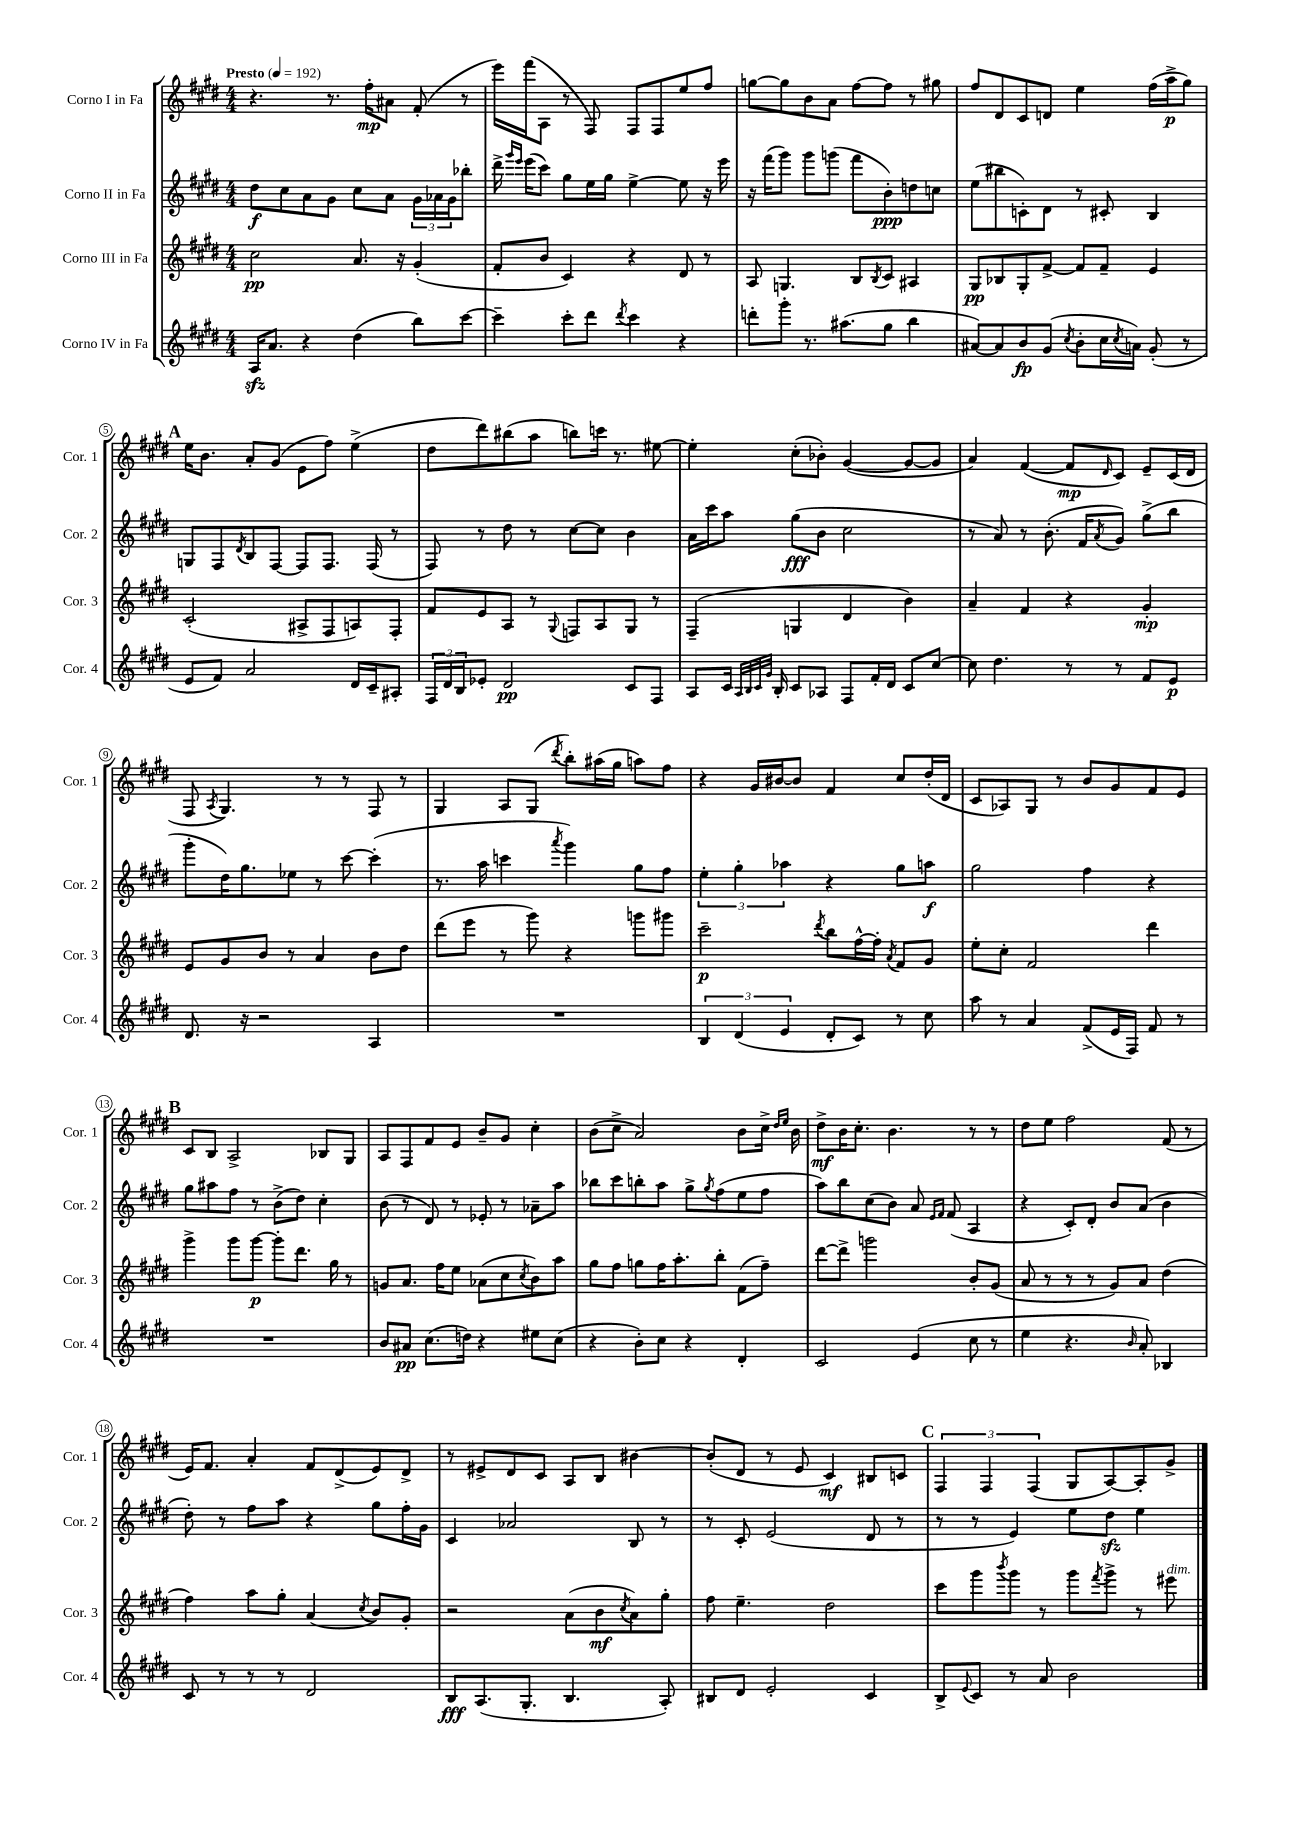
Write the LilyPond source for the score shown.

<<
\new StaffGroup <<
\new Staff = "s0" \with { instrumentName = "Corno I in Fa" shortInstrumentName = "Cor. 1" } {
    \clef treble \key e \major \numericTimeSignature \time 4/4 \tempo "Presto" 4 = 192
    r4. r8. fis''16-.\mp ais'8 fis'8-.( r8 |
    e'''16) fis'''16( a8 r8 fis8) fis8 fis8 e''8 fis''8 |
    g''8~ g''8 b'8 a'8 fis''8~ fis''8 r8 gis''8 |
    fis''8 dis'8 cis'8 d'8 e''4 fis''16( a''16->\p gis''8) |
    \mark \markup { \bold "A" } e''16 b'8. a'8-. gis'8( e'8 fis''8) e''4->( |
    dis''8 dis'''8) bis''8( a''8 b''8) c'''16 r8. eis''8~ |
    eis''4-. cis''8-.( bes'8-.) gis'4~( gis'8~ gis'8 |
    a'4) fis'4~( fis'8\mp \grace { dis'16 } cis'8) e'8-- cis'16( dis'16 |
    fis8 \acciaccatura { a8 } gis4.) r8 r8 fis8 r8 |
    gis4 a8 gis8( \acciaccatura { dis'''8 } b''8-.) ais''16( gis''16 a''8) fis''8 |
    r4 gis'16 bis'16~ bis'8 fis'4 cis''8 dis''16-.( dis'16 |
    cis'8 aes8) gis8 r8 b'8 gis'8 fis'8 e'8 |
    \mark \markup { \bold "B" } cis'8 b8 a2-> bes8 gis8 |
    a8 fis8 fis'8 e'8 b'8-- gis'8 cis''4-. |
    b'8( cis''8-> a'2) b'8 cis''16-> \grace { dis''16 e''16 } b'16 |
    dis''8->\mf b'16 cis''8.-. b'4. r8 r8 |
    dis''8 e''8 fis''2 fis'8( r8 |
    e'16) fis'8. a'4-. fis'8 dis'8->( e'8) dis'8-> |
    r8 eis'8-> dis'8 cis'8 a8 b8 bis'4~ |
    bis'8-.( dis'8 r8 e'8 cis'4\mf) bis8 c'8 |
    \mark \markup { \bold "C" } \tuplet 3/2 { fis4 fis4 fis4( } gis8 a8~) a8-. gis'8-> \bar "|." |
}
\new Staff = "s1" \with { instrumentName = "Corno II in Fa" shortInstrumentName = "Cor. 2" } {
    \clef treble \key e \major \numericTimeSignature \time 4/4
    dis''8\f cis''8 a'8 gis'8 cis''8 a'8 \tuplet 3/2 { gis'16 aes'16 gis'16 } bes''8-. |
    dis'''16-> \grace { gis'''16 e'''16 } e'''16( cis'''8) gis''8 e''16 gis''16 e''4~-> e''8 r16 e'''16 |
    r16 fis'''16( gis'''8) gis'''8 g'''8( fis'''8 b'8-.\ppp) d''8 c''8 |
    e''8( bis''8 c'8-.) dis'8 r8 cis'8-. b4 |
    \mark \markup { \bold "A" } g8 fis8 \acciaccatura { dis'8 } b8 fis8~ fis8 fis8. fis16( r8 |
    fis8) r8 dis''8 r8 cis''8~ cis''8 b'4 |
    a'16 cis'''16 a''8 gis''8\fff( b'8 cis''2 |
    r8 a'8) r8 b'8.-.( fis'16 \acciaccatura { a'8 } gis'8) gis''8->( b''8 |
    gis'''8-. dis''16) gis''8. ees''8 r8 cis'''8~ cis'''4-.( |
    r8. a''16 c'''4 \acciaccatura { a'''8 } gis'''4) gis''8 fis''8 |
    \tuplet 3/2 { e''4-. gis''4-. aes''4 } r4 gis''8 a''8\f |
    gis''2 fis''4 r4 |
    \mark \markup { \bold "B" } gis''8 ais''8 fis''8 r8 b'8->( dis''8) cis''4-. |
    b'8( r8 dis'8) r8 ees'8-. r8 aes'8-- a''8 |
    bes''8 cis'''8 b''8-. a''8 gis''8-> \acciaccatura { gis''8 } fis''8( e''8 fis''8 |
    a''8) b''8 cis''8( b'8) a'8 \grace { e'16 fis'16 } fis'8( a4 |
    r4 cis'8-.) dis'8-. b'8 a'8( b'4 |
    dis''8-.) r8 fis''8 a''8 r4 gis''8 fis''16-. gis'16 |
    cis'4 aes'2 b8 r8 |
    r8 cis'8-. e'2( dis'8 r8 |
    \mark \markup { \bold "C" } r8 r8 e'4) e''8 dis''8\sfz e''4 \bar "|." |
}
\new Staff = "s2" \with { instrumentName = "Corno III in Fa" shortInstrumentName = "Cor. 3" } {
    \clef treble \key e \major \numericTimeSignature \time 4/4
    cis''2\pp a'8. r16 gis'4-.( |
    fis'8-. b'8 cis'4) r4 dis'8 r8 |
    a8 g4. b8 \acciaccatura { b8 } cis'8 ais4 |
    gis8\pp bes8 gis8-. fis'8~-> fis'8 fis'8-- e'4 |
    \mark \markup { \bold "A" } cis'2-.( ais8-> fis8 a8) fis8-. |
    fis'8 e'8 a8 r8 \appoggiatura { gis8 } f8 a8 gis8 r8 |
    fis4--( g4 dis'4 b'4) |
    a'4-- fis'4 r4 gis'4-.\mp |
    e'8 gis'8 b'8 r8 a'4 b'8 dis''8 |
    dis'''8( e'''8 r8 gis'''8) r4 g'''8 gis'''8 |
    cis'''2--\p \acciaccatura { dis'''8 } b''8 fis''16~-^ fis''16-. \acciaccatura { a'8 } fis'8 gis'8 |
    e''8-. cis''8-. fis'2 dis'''4 |
    \mark \markup { \bold "B" } gis'''4-> gis'''8 gis'''8~\p gis'''8-. dis'''8. gis''16 r8 |
    g'8 a'8. fis''16 e''8 aes'8( cis''8 \acciaccatura { cis''8 } b'8) a''8 |
    gis''8 fis''8 g''8 fis''16 a''8.-. b''8-. fis'8( fis''8--) |
    dis'''8~ dis'''8-> g'''2 b'8-. gis'8( |
    a'8 r8 r8 r8 gis'8) a'8 dis''4( |
    fis''4) a''8 gis''8-. a'4( \acciaccatura { cis''8 } b'8) gis'8-. |
    r2 a'8( b'8\mf \acciaccatura { cis''8 } a'8) gis''8-. |
    fis''8 e''4.-- dis''2 |
    \mark \markup { \bold "C" } cis'''8 gis'''8 \acciaccatura { b'''8 } gis'''8 r8 gis'''8 \acciaccatura { fis'''8 } gis'''8-> r8 eis'''8^\markup { \italic "dim." } \bar "|." |
}
\new Staff = "s3" \with { instrumentName = "Corno IV in Fa" shortInstrumentName = "Cor. 4" } {
    \clef treble \key e \major \numericTimeSignature \time 4/4
    a16\sfz a'8. r4 dis''4( b''8) cis'''8~ |
    cis'''4-- cis'''8-. dis'''8 \acciaccatura { dis'''8 } cis'''4 r4 |
    d'''8-. gis'''8-. r8. ais''8.( gis''8 b''4 |
    ais'8~) ais'8 b'8\fp gis'8( \acciaccatura { cis''8 } b'8-. cis''16 \acciaccatura { cis''8 } a'16) gis'8-.( r8 |
    \mark \markup { \bold "A" } e'8 fis'8) a'2 dis'16 cis'16-- ais8-. |
    \tuplet 3/2 { fis16 dis'16 b16 } ees'8-. dis'2\pp cis'8 fis8 |
    a8 cis'16 \grace { a32 b32 cis'32 gis'32 } b16-. cis'8 aes8 fis8 fis'16-. dis'16 cis'8 cis''8~ |
    cis''8 dis''4. r8 r8 fis'8 e'8\p |
    dis'8. r16 r2 a4 |
    R1 |
    \tuplet 3/2 { b4 dis'4( e'4 } dis'8-. cis'8) r8 cis''8 |
    a''8 r8 a'4 fis'8->( e'16 fis16) fis'8 r8 |
    \mark \markup { \bold "B" } R1 |
    b'8 ais'8\pp cis''8.( d''16) r4 eis''8 cis''8( |
    r4 b'8-.) cis''8 r4 dis'4-. |
    cis'2 e'4( cis''8 r8 |
    e''4 r4. \grace { b'16 } a'8-.) bes4 |
    cis'8 r8 r8 r8 dis'2 |
    b8\fff a8.( gis8.-. b4. a8-.) |
    bis8 dis'8 e'2-. cis'4 |
    \mark \markup { \bold "C" } b8-> \appoggiatura { e'8 } cis'8 r8 a'8 b'2 \bar "|." |
}
>>
>>
\layout { \context { \Score \override BarNumber.stencil = #(make-stencil-circler 0.1 0.3 ly:text-interface::print) } }
